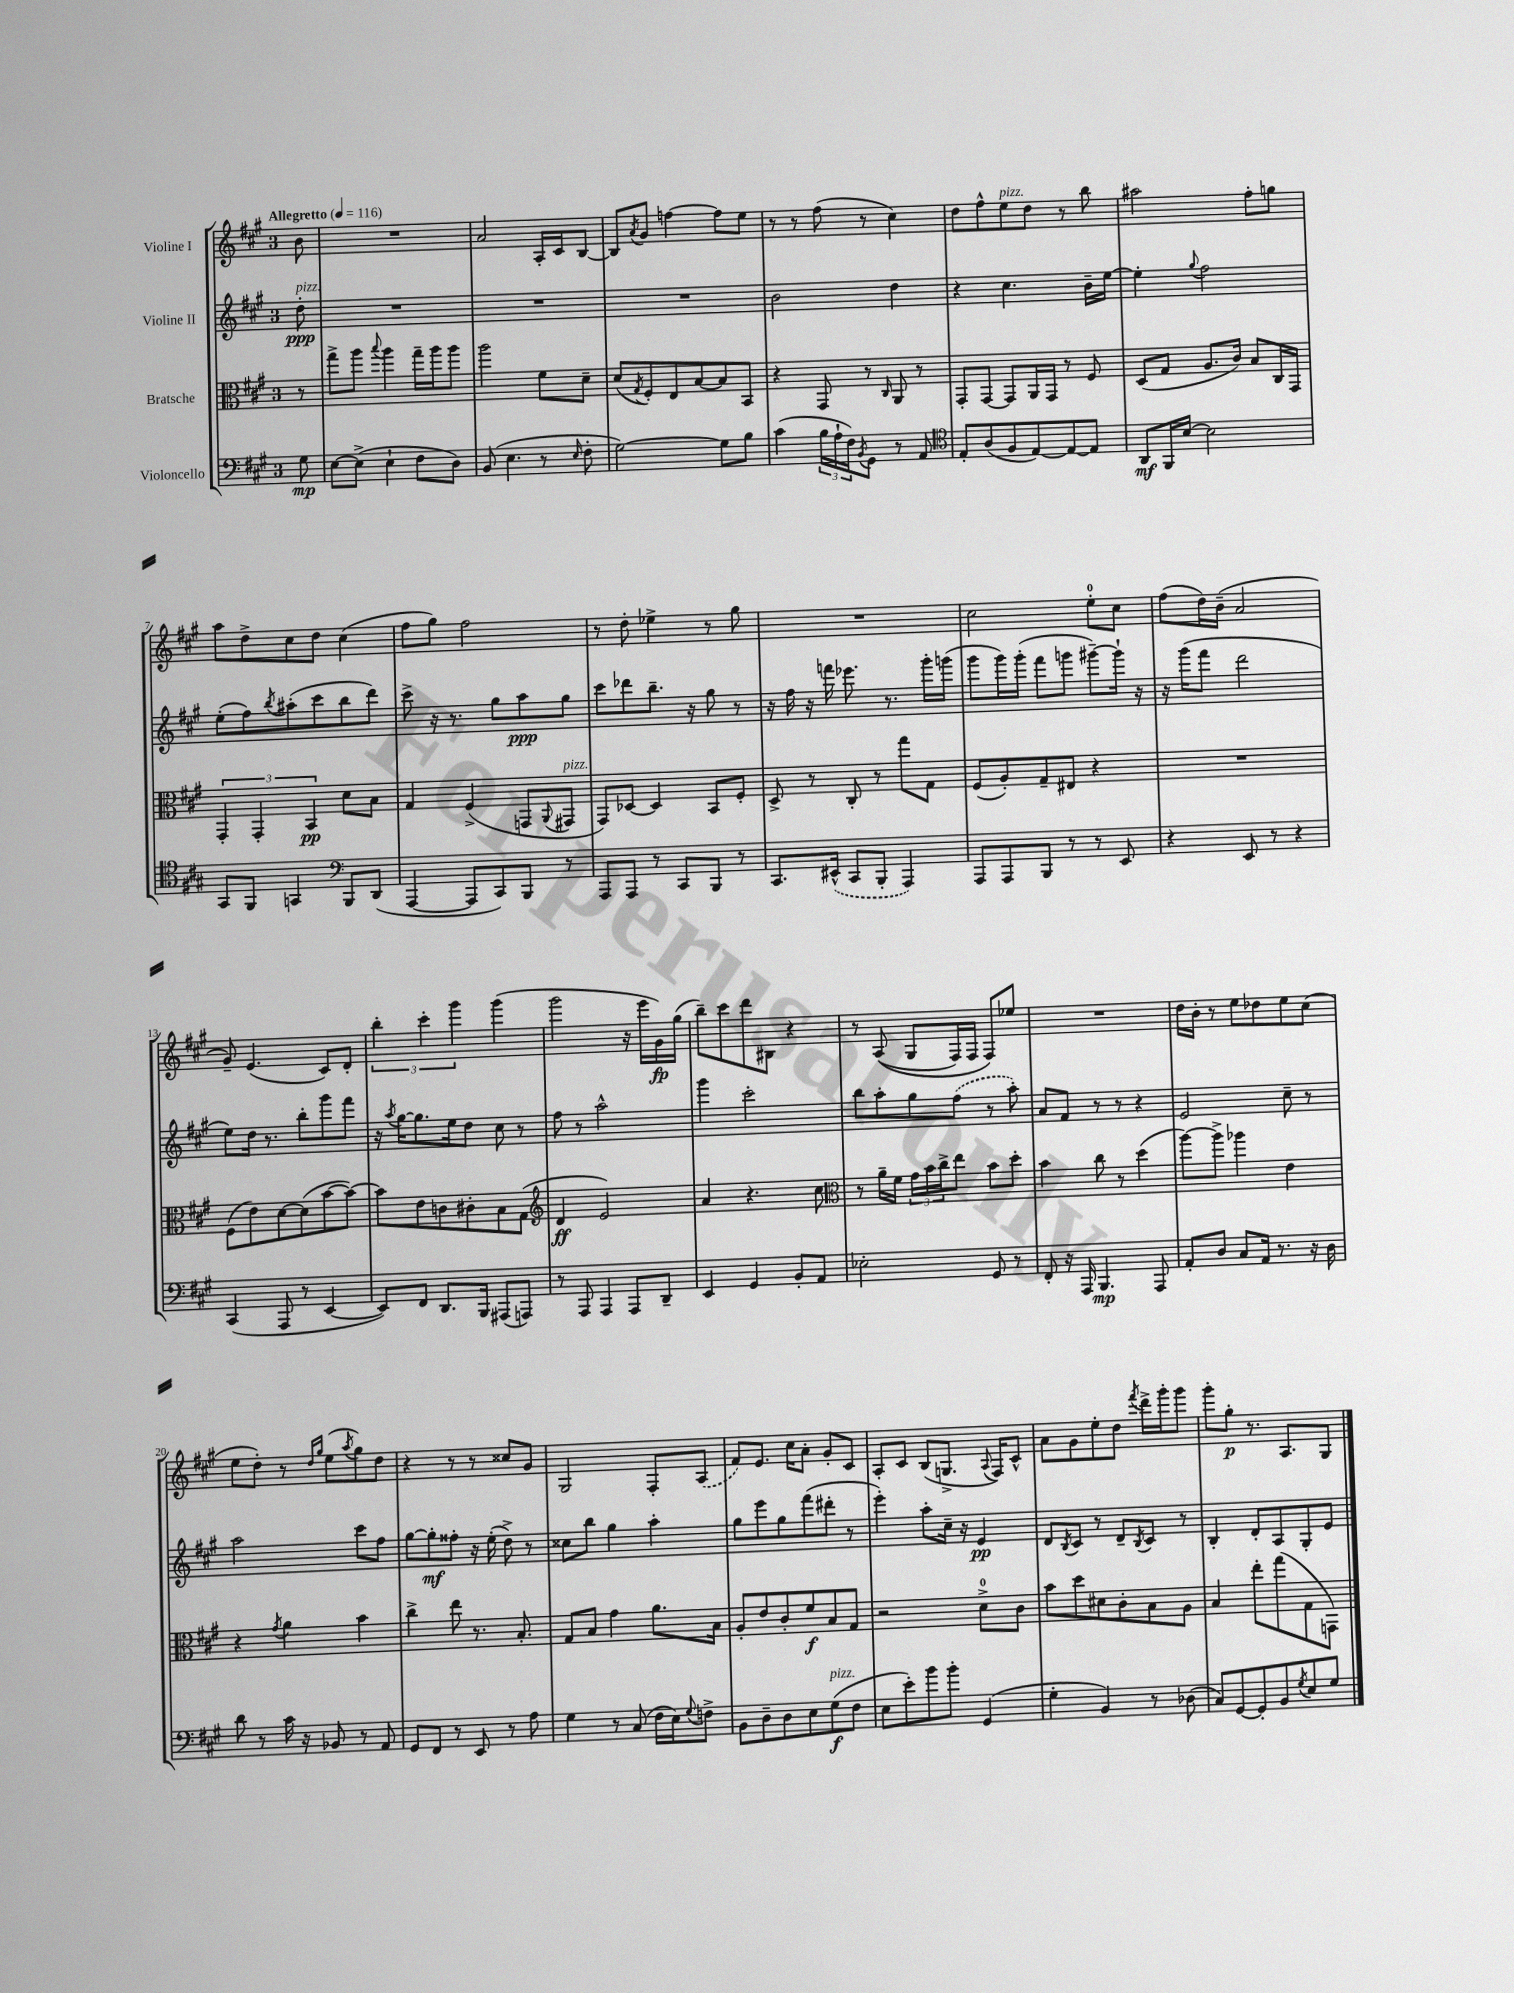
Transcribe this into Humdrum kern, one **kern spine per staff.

**kern	**kern	**kern	**kern
*staff4	*staff3	*staff2	*staff1
*clefF4	*clefC3	*clefG2	*clefG2
*k[f#c#g#]	*k[f#c#g#]	*k[f#c#g#]	*k[f#c#g#]
*M3/4	*M3/4	*M3/4	*M3/4
*MM116	*MM116	*MM116	*MM116
8G#	8r	8dd'	8b
=	=	=	=
[8E	8gg#^	2.r	2.r
(8E^]	8aa	.	.
.	8qqbb	.	.
4E`	4aa	.	.
8F#	16gg#~	.	.
.	16aa	.	.
8D)	8aa	.	.
=	=	=	=
(8BB	2aa	2.r	2a
4.E	.	.	.
8r	8f#	.	16A'
.	.	.	16c#
16qqE	.	.	.
8F#'	8d~	.	[8B
=	=	=	=
[2G#)	(8d	2.r	8B]
.	8qG#	.	8qa
.	8F#')	.	8g#
.	8E	.	[4ff
.	[8B	.	.
8G#]	8B]	.	8ff]
8B	8BB	.	8ee
=	=	=	=
(4c#	4r	2b	8r
.	.	.	8r
24B	8GG#	.	(8ff#
24A`	.	.	.
24F#)	.	.	.
8qBB	.	.	.
8GG#	8r	.	8r
.	16qqC#	.	.
8r	8AA	4dd	4cc#)
8AA	8r	.	.
=	=	=	=
*clefC4	*	*	*
8E'	8GG#'	4r	8dd
(8A	[8GG#	.	8ff#^^
8F#	8GG#]	4.cc#	8ee
[8E)	16AA	.	8dd
.	16GG#	.	.
8E_	8r	.	8r
8E]	8F#	16b~	8bb
.	.	[16ee	.
=	=	=	=
8AA	(8D	4ee']	2aa#
16FF#	8G#	.	.
[16B	.	.	.
.	.	8qqgg#	.
2B]	8.A	2ff#	.
.	16c#)	.	.
.	8B	.	8ff#'
.	16C#	.	8gg
.	16GG#	.	.
=	=	=	=
8GG#	6GG#'	(8ee'	8aa
8FF#	.	8ff#)	8dd^
.	6GG#'	.	.
.	.	8qbb	.
4GG	.	(8aa#'	8cc#
.	6BB	.	.
.	.	8ccc#	8dd
*clefF4	*	*	*
8BBB	8d	8bb	(4cc#
(8DD	8B	8ddd)	.
=	=	=	=
[4AAA	4G#	8ccc#^	8ff#
.	.	16r	8gg#)
.	.	8.r	.
8AAA]	(4F#^	.	2ff#
8CC#)	.	8gg#	.
8BBB	8GG	8aa	.
.	8qqAA	.	.
8r	8GG#	8gg#	.
=	=	=	=
8AAA	8GG#)	8ccc#	8r
8AAA	[8D-	8ddd-	8dd'
8r	4D-]	8.bb~	4ee-^
8CC#	.	.	.
.	.	16r	.
8BBB	8BB	8gg#	8r
8r	8F#'	8r	8gg#
=	=	=	=
8.CC#	8D^	16r	2.r
.	.	16ff#	.
.	8r	16r	.
(16EE#^^	.	16fff	.
8CC#	8C#'	8.eee-	.
8BBB'	8r	.	.
.	.	8.r	.
4AAA)	8gg#	.	.
.	8G#	16ggg#'	.
.	.	(16ggg	.
=	=	=	=
8AAA	(8F#	8ggg#	2cc#
8AAA	8A')	16ggg#)	.
.	.	(16ggg#'	.
8BBB	8G#~	8fff#	.
8r	8E#	8ggg	.
8r	4r	[8ggg#~)	8ee'
8EE	.	16ggg#`]	8cc#
.	.	16r	.
=	=	=	=
4r	2.r	16r	(8ff#
.	.	(16ggg#	.
.	.	8fff#	16dd)
.	.	.	(16b~
8EE	.	2ddd	2a
8r	.	.	.
4r	.	.	.
=	=	=	=
(4CC#	(8F#	8ee)	8g#~)
.	8e)	16dd	(4.e
.	.	8.r	.
8AAA	[8d	.	.
8r	(8d]	8bb'	.
[4EE	[8b	8ggg#	8c#)
.	8b_)	8fff#	8d'
=	=	=	=
8EE])	8b]	16r	6bb'
.	.	8qaa	.
.	.	[16gg#	.
8FF#	8e	8.gg#]	.
.	.	.	6ccc#'
8.DD	8c	.	.
.	.	16ee	.
.	.	.	6ggg#
.	8c#'	8dd	.
16BBB	.	.	.
(8AAA#	8B	8cc#	(4ggg#
8AAA)	(8G#	8r	.
=	=	=	=
*	*clefG2	*	*
8r	4d	8ff#	2ggg#
8AAA	.	8r	.
4AAA	2e)	2aa^^	.
8AAA	.	.	16r
.	.	.	16eee
8DD~	.	.	16g#)
.	.	.	(16gg#
=	=	=	=
4EE	4a	4ggg#	8bb~)
.	.	.	8ccc#
4GG#	4.r	2ccc#'	8ddd
.	.	.	8B#
8BB'	.	.	4r
8AA	8cc#	.	.
=	=	=	=
*	*clefC3	*	*
2E-'	8r	8bb	8r
.	16a~	8aa'	&((8A
.	16f#	.	.
.	24g#	8gg#	8G#
.	24b	.	.
.	24cc#^	.	.
.	8ee	(8ff#	16F#)
.	.	.	16F#
8GG#	8b	8r	8F#&)
8r	8dd'	8aa')	8ee-
=	=	=	=
8FF#'	4b	8a	2.r
16r	.	8f#	.
16AAA	.	.	.
4.BBB	8cc#	8r	.
.	8r	8r	.
.	(4dd	4r	.
8AAA	.	.	.
=	=	=	=
8AA'	[8aa)	2e	16dd
.	.	.	16b'
8D	8aa^]	.	8r
8C#	4aa-	.	8ee
16AA	.	.	8dd-
8.r	.	.	.
.	4e	8cc#~	8ee
16r	.	8r	(8cc#
16D	.	.	.
=	=	=	=
8d	4r	2aa	8ee
8r	.	.	8dd')
.	8qg#	.	.
16c#	4a	.	8r
16r	.	.	.
.	.	.	16qqdd
.	.	.	16qqgg#
8BB-	.	.	(8ee
.	.	.	8qaa
8r	4b	8ccc#	8gg#)
8AA	.	8ff#	8dd
=	=	=	=
8GG#	4cc#^	[8gg#	4r
8FF#	.	8gg#']	.
8r	8ee	8ff##'	8r
8EE	8.r	16r	8r
.	.	(16ee'	.
8r	.	8dd^)	8cc##
.	8.B'	.	.
8A	.	8r	8g#
=	=	=	=
4G#	8G#	8cc##	2G#
.	8B	8bb	.
8r	4g#	4gg#	.
(8C#	.	.	.
16F#	8.a	4aa'	8F#'
16E)	.	.	.
8qqG#	.	.	.
8F^	.	.	(8A
.	16B	.	.
=	=	=	=
8BB	8A'	8gg#	8f#)
8D~	8e	8eee	8.e
8D	8c#'	8gg#	.
.	.	.	16cc#
8E	8f#	(8fff#	8a'
(8G#	8B	8ddd#'	8g#'
8F#	8G#	8r	8c#
=	=	=	=
8E	2r	4eee')	8A'
8e')	.	.	8c#
8b	.	8aa'	(8B
8b'	.	16cc#~	8.G^
.	.	16r	.
(4GG#	8d^	4e	.
.	.	.	8qqA
.	.	.	16F#)
.	8c#	.	8c#^^
=	=	=	=
4G#'	8b	8d	8a
.	.	8qB	.
.	8dd	8c#	8g#
4BB)	8d#	8r	8ee'
.	8c#'	8d~	8dd
.	.	8qB	8qfff#
8r	8B	8c#	16ddd^
.	.	.	16ggg#'
(8D-	8A	8r	8ggg#
=	=	=	=
8C#)	4B	4B'	8ggg#'
[8GG#	.	.	8gg#'
8GG#']	8ee'	8d'	8.r
8BB	(8gg#	8A	.
.	.	.	8.A
8qG#	.	.	.
8E	8G#	8G#'	.
8G#	8GG)	8e	8G#
==	==	==	==
*-	*-	*-	*-
